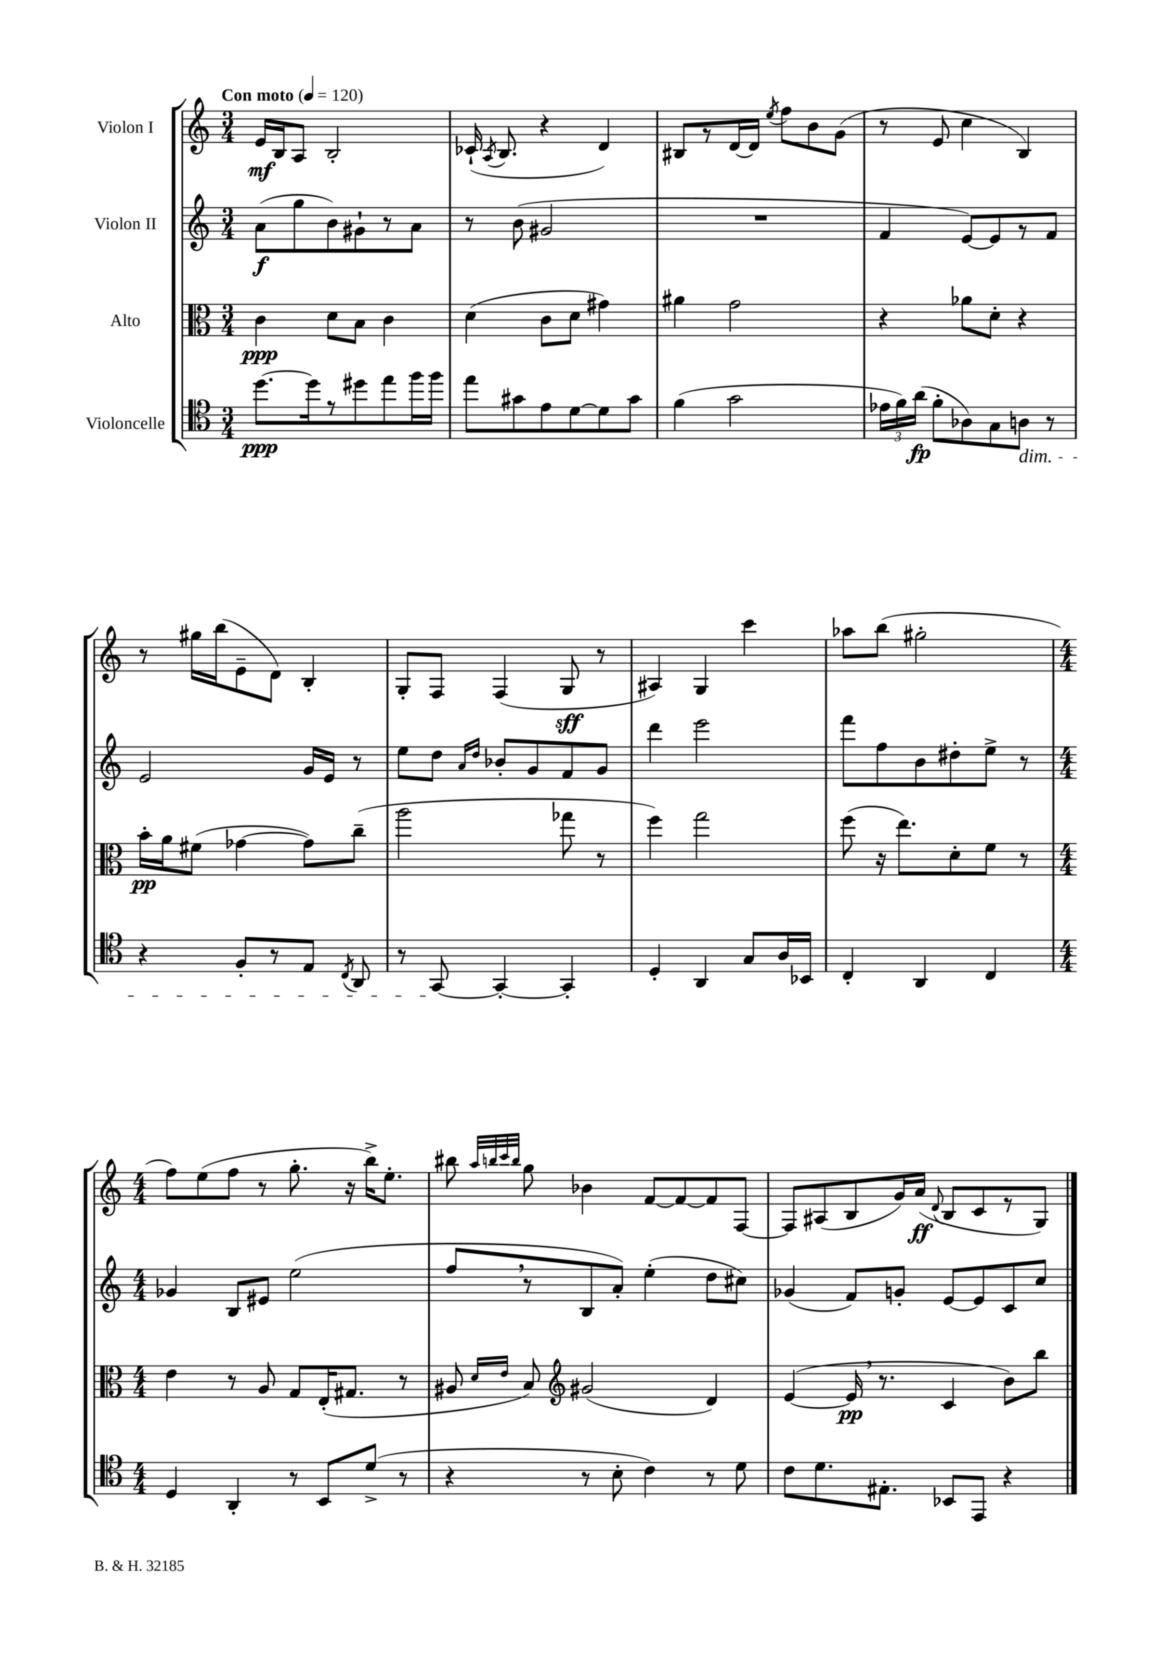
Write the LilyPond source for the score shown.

<<
\new StaffGroup <<
\new Staff = "s0" \with { instrumentName = "Violon I" } {
    \clef treble \key c \major \numericTimeSignature \time 3/4 \tempo "Con moto" 4 = 120
    \autoBeamOff e'16[\mf b16 a8] b2-. |
    ces'16-!( \acciaccatura { a8 } b8. r4 d'4) |
    bis8[ r8 d'16~ d'16] \acciaccatura { e''8 } f''8[ b'8 g'8]( |
    r8 e'8 c''4 b4) |
    r8 gis''16[ b''16( e'8-- d'8]) b4-. |
    g8[-. f8] f4( g8\sff r8 |
    ais4) g4 c'''4 |
    aes''8[ b''8]( gis''2-. |
    \numericTimeSignature \time 4/4 f''8[) e''8( f''8] r8 g''8.-. r16 b''16[->) e''8.]-. |
    bis''8 \grace { a''32[ b''32 c'''32 b''32] } g''8 bes'4 f'8[~ f'8~ f'8 f8]~ |
    f8[ ais8( b8 g'16) a'16]\ff( \appoggiatura { d'8 } b8[ c'8 r8 g8]) \bar "|." |
}
\new Staff = "s1" \with { instrumentName = "Violon II" } {
    \clef treble \key c \major \numericTimeSignature \time 3/4
    \autoBeamOff a'8[\f( g''8 b'8) gis'8-! r8 a'8] |
    r8 b'8( gis'2 |
    R2. |
    f'4 e'8[~) e'8 r8 f'8] |
    e'2 g'16[ e'16] r8 |
    e''8[ d''8] \grace { a'16[ d''16] } bes'8[-. g'8 f'8 g'8] |
    d'''4 e'''2 |
    f'''8[ f''8 b'8 dis''8-. e''8]-> r8 |
    \numericTimeSignature \time 4/4 ges'4 b8[ eis'8] e''2( |
    f''8[ \breathe r8 b8 a'8]-.) e''4-.( d''8[ cis''8]) |
    ges'4( f'8[) g'8]-. e'8[~ e'8 c'8 c''8] \bar "|." |
}
\new Staff = "s2" \with { instrumentName = "Alto" } {
    \clef alto \key c \major \numericTimeSignature \time 3/4
    \autoBeamOff c'4\ppp d'8[ b8] c'4 |
    d'4( c'8[ d'8] gis'4) |
    ais'4 g'2 |
    r4 aes'8[ d'8]-. r4 |
    b'16[-.\pp a'16 fis'8]( ges'4~ ges'8[) c''8]--( |
    a''2 ges''8 r8 |
    f''4) g''2 |
    f''8( r16 e''8.[) d'8-. f'8] r8 |
    \numericTimeSignature \time 4/4 e'4 r8 a8 g8[ e16-.( gis8.] r8 |
    ais8 \grace { d'16[ e'16] } b8) \clef treble gis'2( d'4) |
    e'4~( e'16\pp \breathe r8. c'4 b'8[) b''8] \bar "|." |
}
\new Staff = "s3" \with { instrumentName = "Violoncelle" } {
    \clef tenor \key c \major \numericTimeSignature \time 3/4
    \autoBeamOff d''8.[~\ppp d''16 r8 dis''8 e''8 f''16 f''16] |
    e''8[ gis'8 e'8 d'8~ d'8 gis'8] |
    f'4( g'2 |
    \tuplet 3/2 { ees'16[ f'16) a'16]\fp( } f'8[-. aes8) g8 a8]\dim r8 |
    r4 f8[-. r8 e8] \acciaccatura { c8 } a,8 |
    r8 g,8~\! g,4~-. g,4-. |
    d4-. a,4 g8[ a16 bes,16] |
    c4-. a,4 c4 |
    \numericTimeSignature \time 4/4 d4 a,4-. r8 b,8[ d'8]->( r8 |
    r4 r8 b8-. c'4) r8 d'8 |
    c'8[ d'8. eis8.]-. bes,8[ e,8] r4 \bar "|." |
}
>>
>>
\layout { \context { \Score \remove "Bar_number_engraver" } }
